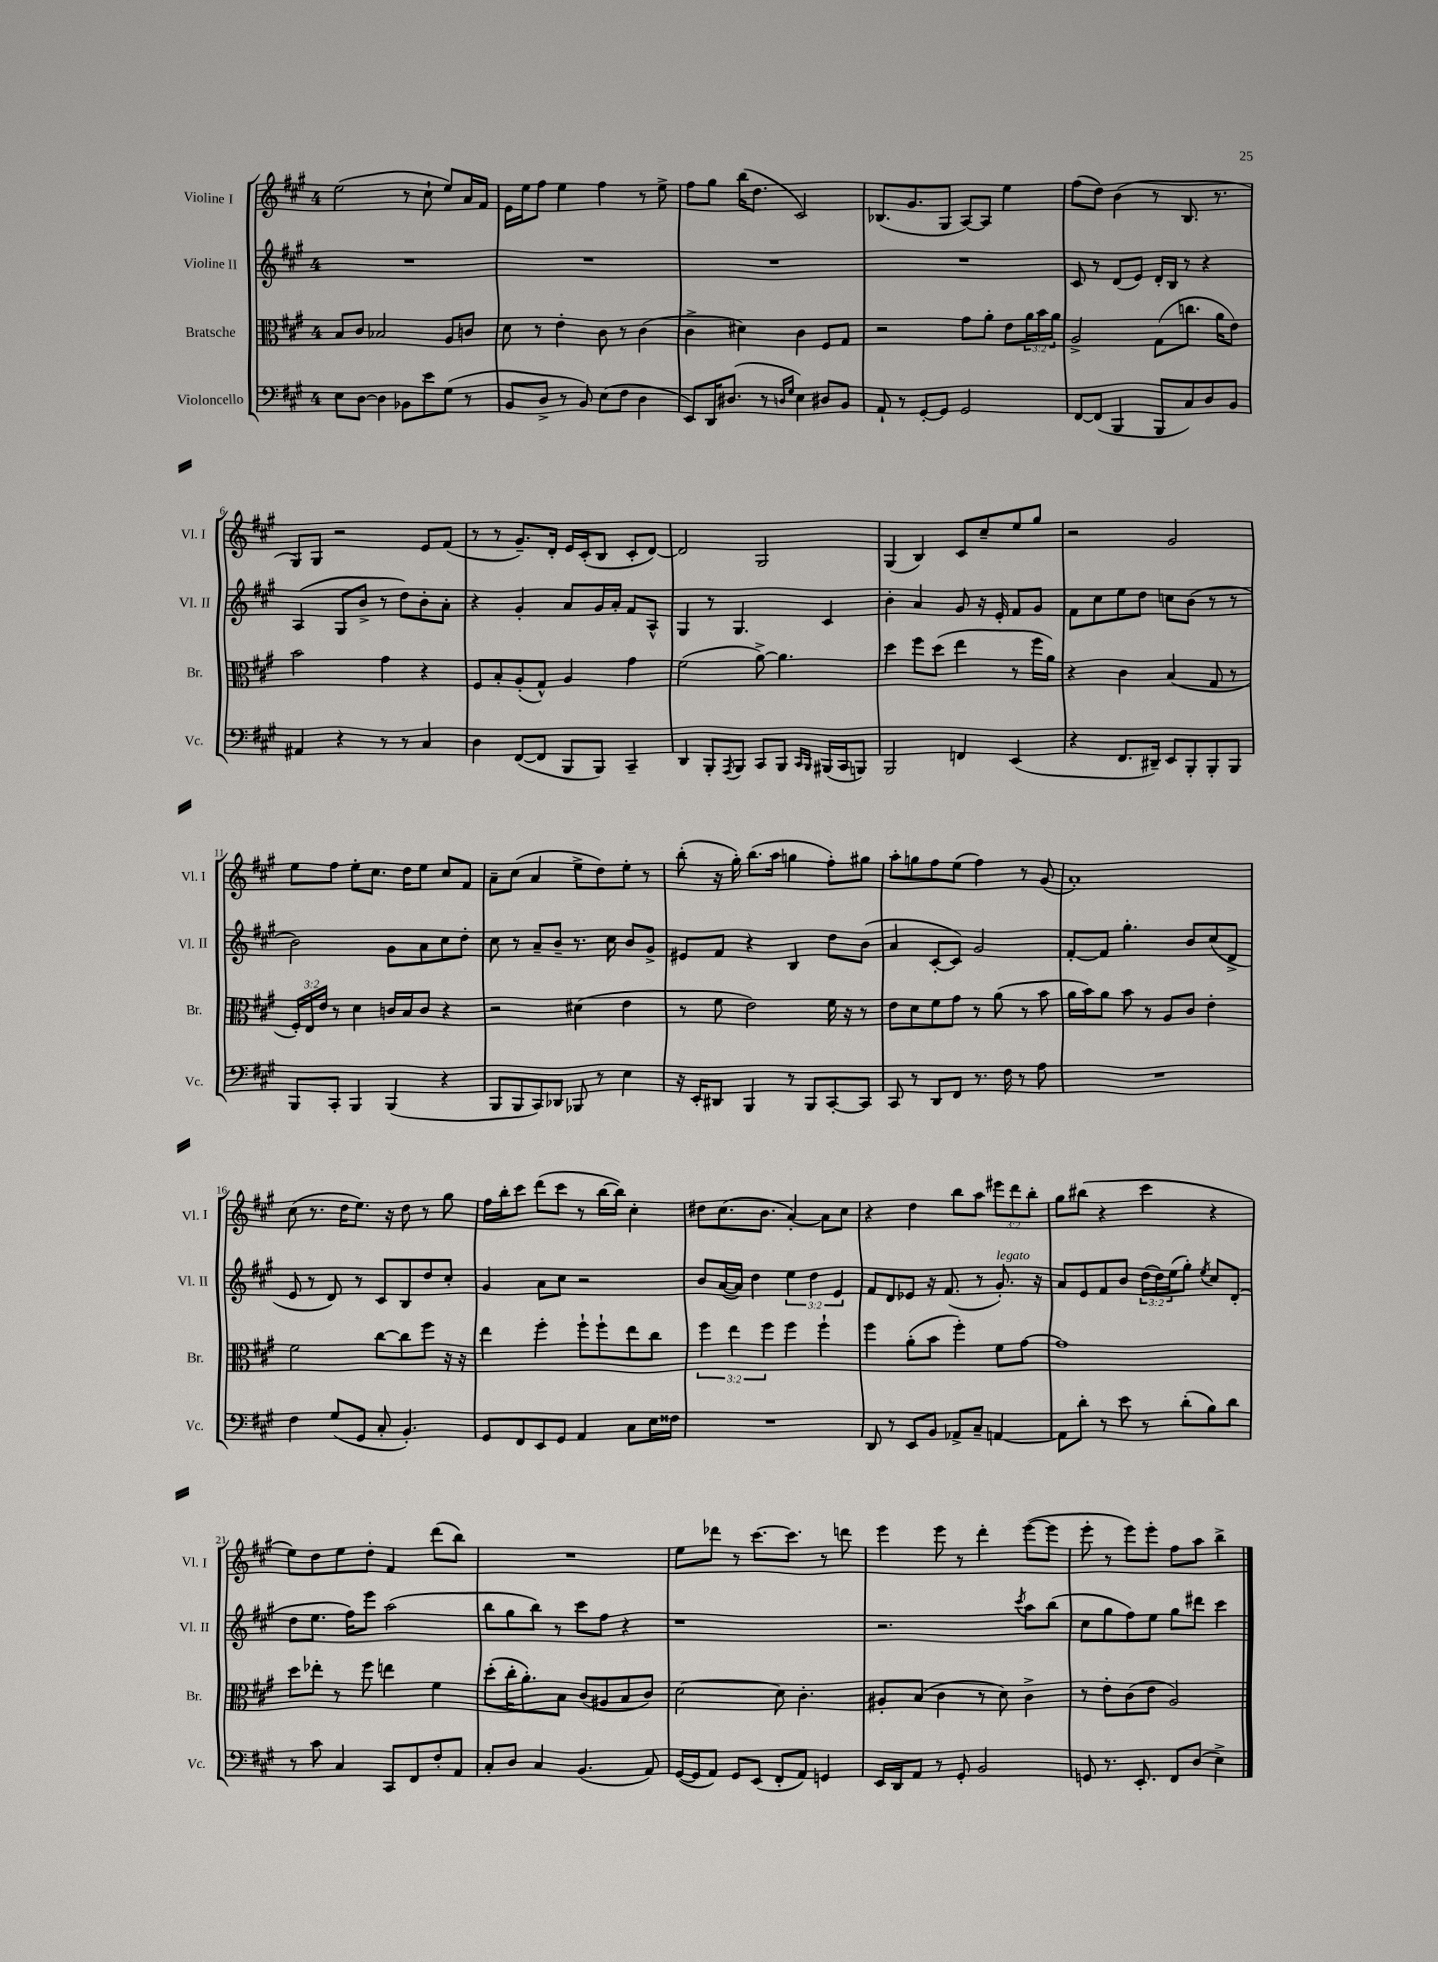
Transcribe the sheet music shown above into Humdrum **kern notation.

**kern	**kern	**kern	**kern
*staff4	*staff3	*staff2	*staff1
*clefF4	*clefC3	*clefG2	*clefG2
*k[f#c#g#]	*k[f#c#g#]	*k[f#c#g#]	*k[f#c#g#]
*M4/4	*M4/4	*M4/4	*M4/4
8E	8B	1r	(2ee
[8D	8c#	.	.
4D]	2B-	.	.
8BB-	.	.	8r
8e	.	.	8cc#`
(8G#	8A	.	8ee)
8r	8c	.	16a
.	.	.	16f#
=	=	=	=
8BB	8d	1r	16e
.	.	.	16ee
8D^	8r	.	8ff#
8r	4e'	.	4ee
8BB)	.	.	.
(8E	8c#	.	4ff#
8F#	8r	.	.
4D	(4c#	.	8r
.	.	.	8ee^
=	=	=	=
8EE)	4c#^	1r	8ff#
16DD	.	.	8gg#
(8.D#	.	.	.
.	4d#)	.	(16bb
.	.	.	8.dd
8r	.	.	.
16qqD	.	.	.
16qqG#	.	.	.
4E)	4c#	.	2c#)
8D#	8F#	.	.
8BB	8G#	.	.
=	=	=	=
8AA`	2r	1r	(8.B-
8r	.	.	.
.	.	.	8.g#
[8GG#'	.	.	.
8GG#]	.	.	8G#
2GG#	8g#	.	[8A)
.	8a'	.	8A]
.	8e	.	4ee
.	24a	.	.
.	24b	.	.
.	24a	.	.
=	=	=	=
[8FF#	2A^	8c#	(8ff#
(8FF#]	.	8r	8dd)
4BBB	.	(8d	(4b
.	.	8e)	.
8BBB	(8G#	16d'	8r
.	.	16B	.
8C#)	8.cc	8r	8.B
8D	.	4r	.
.	16a	.	8.r
8BB	8e)	.	.
=	=	=	=
4AA#	2b	(4A	8G#)
.	.	.	8G#
4r	.	8G#	2r
.	.	8b^	.
8r	4g#	8r	.
8r	.	8dd)	.
4C#	4r	8b'	8e
.	.	8a'	(8f#
=	=	=	=
4D	8F#	4r	8r
.	8B'	.	8r
([8FF#	(8A'	4g#'	8.g#~)
8FF#]	8G#^^)	.	.
.	.	.	16d'
8BBB	4A	8a	16e
.	.	.	(16c#'
8BBB)	.	16g#	8B
.	.	16a'	.
4CC#~	4g#	8f#	8c#'
.	.	8A^^	[8d)
=	=	=	=
4DD	(2f#	4G#	2d]
8BBB'	.	8r	.
8qAAA	.	.	.
8BBB	.	4.G#	.
8CC#	[8a^)	.	2G#
8BBB	4.a]	.	.
16qqCC#	.	.	.
16qqBBB	.	.	.
(16BBB#	.	4c#	.
16CC#	.	.	.
8BBB)	.	.	.
=	=	=	=
2BBB	4dd	4b'	(4G#
.	8ff#	4a	4B)
.	(8dd	.	.
4FF	4ee	8g#	8c#
.	.	16r	8cc#~
.	.	16e'	.
(4EE	8r	8f#	8ee
.	16ff#	8g#	8gg#
.	16a)	.	.
=	=	=	=
4r	4r	8f#	2r
.	.	8cc#	.
8.FF#	4c#	8ee	.
.	.	8dd	.
16DD#~)	.	.	.
8EE	(4B	8cc	2g#
8BBB'	.	(8b	.
8BBB'	8G#	8r	.
8BBB	8r	8r	.
=	=	=	=
8BBB	24F#')	2b)	8ee
.	24E	.	.
.	24e	.	.
8CC#'	8r	.	8ff#
4BBB	4d	.	8ee'
.	.	.	8.cc#
(4BBB	16c	8g#	.
.	16B	.	16dd
.	8c	8a	8ee
4r	4r	8cc#	8cc#
.	.	8dd'	8f#
=	=	=	=
8BBB	2r	8cc#	8a~
8BBB	.	8r	(8cc#
8CC#)	.	8a~	4a
8DD-	.	8b~	.
8BBB-	(4d#	8.r	8ee^
8r	.	.	8dd)
.	.	16cc#	.
4E	4e	8b	8ee'
.	.	8g#^	8r
=	=	=	=
16r	8r	8e#	(8bb'
16EE'	.	.	.
8DD#	8f#	8f#	16r
.	.	.	16gg#')
4BBB	2e)	4r	(8.bb
.	.	.	16aa
8r	.	4B	4gg
8BBB	.	.	.
[8CC#'	16f#	8dd	8ff#')
.	16r	.	.
8CC#]	8r	(8b	8gg#
=	=	=	=
8CC#	8e	4a	8aa'
8r	8d	.	8gg
8DD	8f#	[8c#'	8ff#
8FF#	8g#	8c#])	(8ee
8.r	8r	2g#	4ff#)
.	(8a	.	.
16F#	.	.	.
8r	8r	.	8r
8A	8b	.	(8g#
=	=	=	=
1r	16a	[8f#'	1a')
.	16b)	.	.
.	8a	8f#]	.
.	8b	4.gg#'	.
.	8r	.	.
.	8A	.	.
.	8c#	8b	.
.	4e'	(8cc#	.
.	.	8d^	.
=	=	=	=
4F#	2f#	8e	(8cc#
.	.	8r	8.r
(8G#	.	8d)	.
.	.	.	16dd
8GG#	.	8r	8.ee)
8C#'	[8cc#	8c#	.
.	.	.	16r
4.BB')	8cc#]	8B	8dd
.	8ff#	8dd	8r
.	16r	8cc#'	8gg#
.	16r	.	.
=	=	=	=
8GG#	4ee	4g#	16ff#
.	.	.	16bb'
8FF#	.	.	8ccc#
8EE	4ff#'	8a	(8ddd
8GG#	.	8cc#	8ccc#
4AA	8ff#`	2r	8r
.	8ff#`	.	[16bb
.	.	.	16bb])
8C#	8ee	.	4cc#'
16E	8cc#	.	.
16F##	.	.	.
=	=	=	=
1r	6ff#	8b	8dd#
.	.	([16a	(8.cc#
.	6ee	.	.
.	.	16a])	.
.	.	4dd	.
.	.	.	8.b
.	6ff#	.	.
.	4ff#	6ee	[4a')
.	.	6dd	.
.	4ff#`	.	8a]
.	.	6e	.
.	.	.	8cc#
=	=	=	=
8DD	4ff#	8f#	4r
8r	.	8d	.
8EE	(8a'	8e-	4dd
8BB	8b	16r	.
.	.	(8.f#	.
8AA-^	4ff#')	.	8bb
8C#~	.	8r	8aa
[4AA	8f#	8.g#')	12eee#
.	.	.	12ddd
.	[8g#	.	.
.	.	.	12bb'
.	.	16r	.
=	=	=	=
8AA]	1g#]	8a	8gg#
8d'	.	8e	(8bb#
8r	.	8f#	4r
8e	.	8b	.
8r	.	(24dd	4ccc#
.	.	24dd)	.
.	.	(24ee	.
(8d'	.	8gg#')	.
.	.	8qee	.
8B)	.	8cc#	4r
8d	.	(8d'	.
=	=	=	=
8r	8dd	8dd	8ee)
8c#	8ee-'	8.ee	8dd
4C#	8r	.	8ee
.	.	16ff#)	.
.	8ff#	8eee	8dd'
8CC#	4ee	(2aa	4f#
8FF#	.	.	.
8F#'	4f#	.	(8ddd
8AA	.	.	8bb)
=	=	=	=
8C#'	(8dd'	8bb	1r
8D	16cc#'	8gg#	.
.	8.a')	.	.
4C#	.	8bb)	.
.	8B	8r	.
(4.BB	(8c#	8ccc#	.
.	8A#	8ff#	.
.	8B	4r	.
8AA)	8c#)	.	.
=	=	=	=
([16GG#	[2d	1r	8ee
16GG#]	.	.	.
8AA)	.	.	8ddd-
8GG#	.	.	8r
(8EE	.	.	[8.ccc#
8FF#'	8d]	.	.
.	.	.	8.ccc#]
8AA)	4.c#'	.	.
4GG	.	.	8r
.	.	.	8ddd
=	=	=	=
16EE	8A#'	2.r	4eee
16DD	.	.	.
8AA	(8B	.	.
8r	4c#	.	8eee
8GG#'	.	.	8r
2BB	8r	.	4ddd'
.	8d)	.	.
.	.	8qccc#	.
.	4c#^	8aa	([8eee
.	.	(8bb	8eee]
=	=	=	=
8GG	8r	8cc#	8eee'
8.r	8e'	8gg#	8r
.	(8c#	8ff#)	8eee)
8.EE'	.	.	.
.	8e	8ee	8eee'
8FF#	2A)	8gg#	8ff#
(8D	.	8ddd#	8aa
4E^)	.	4ccc#	4bb^
==	==	==	==
*-	*-	*-	*-
